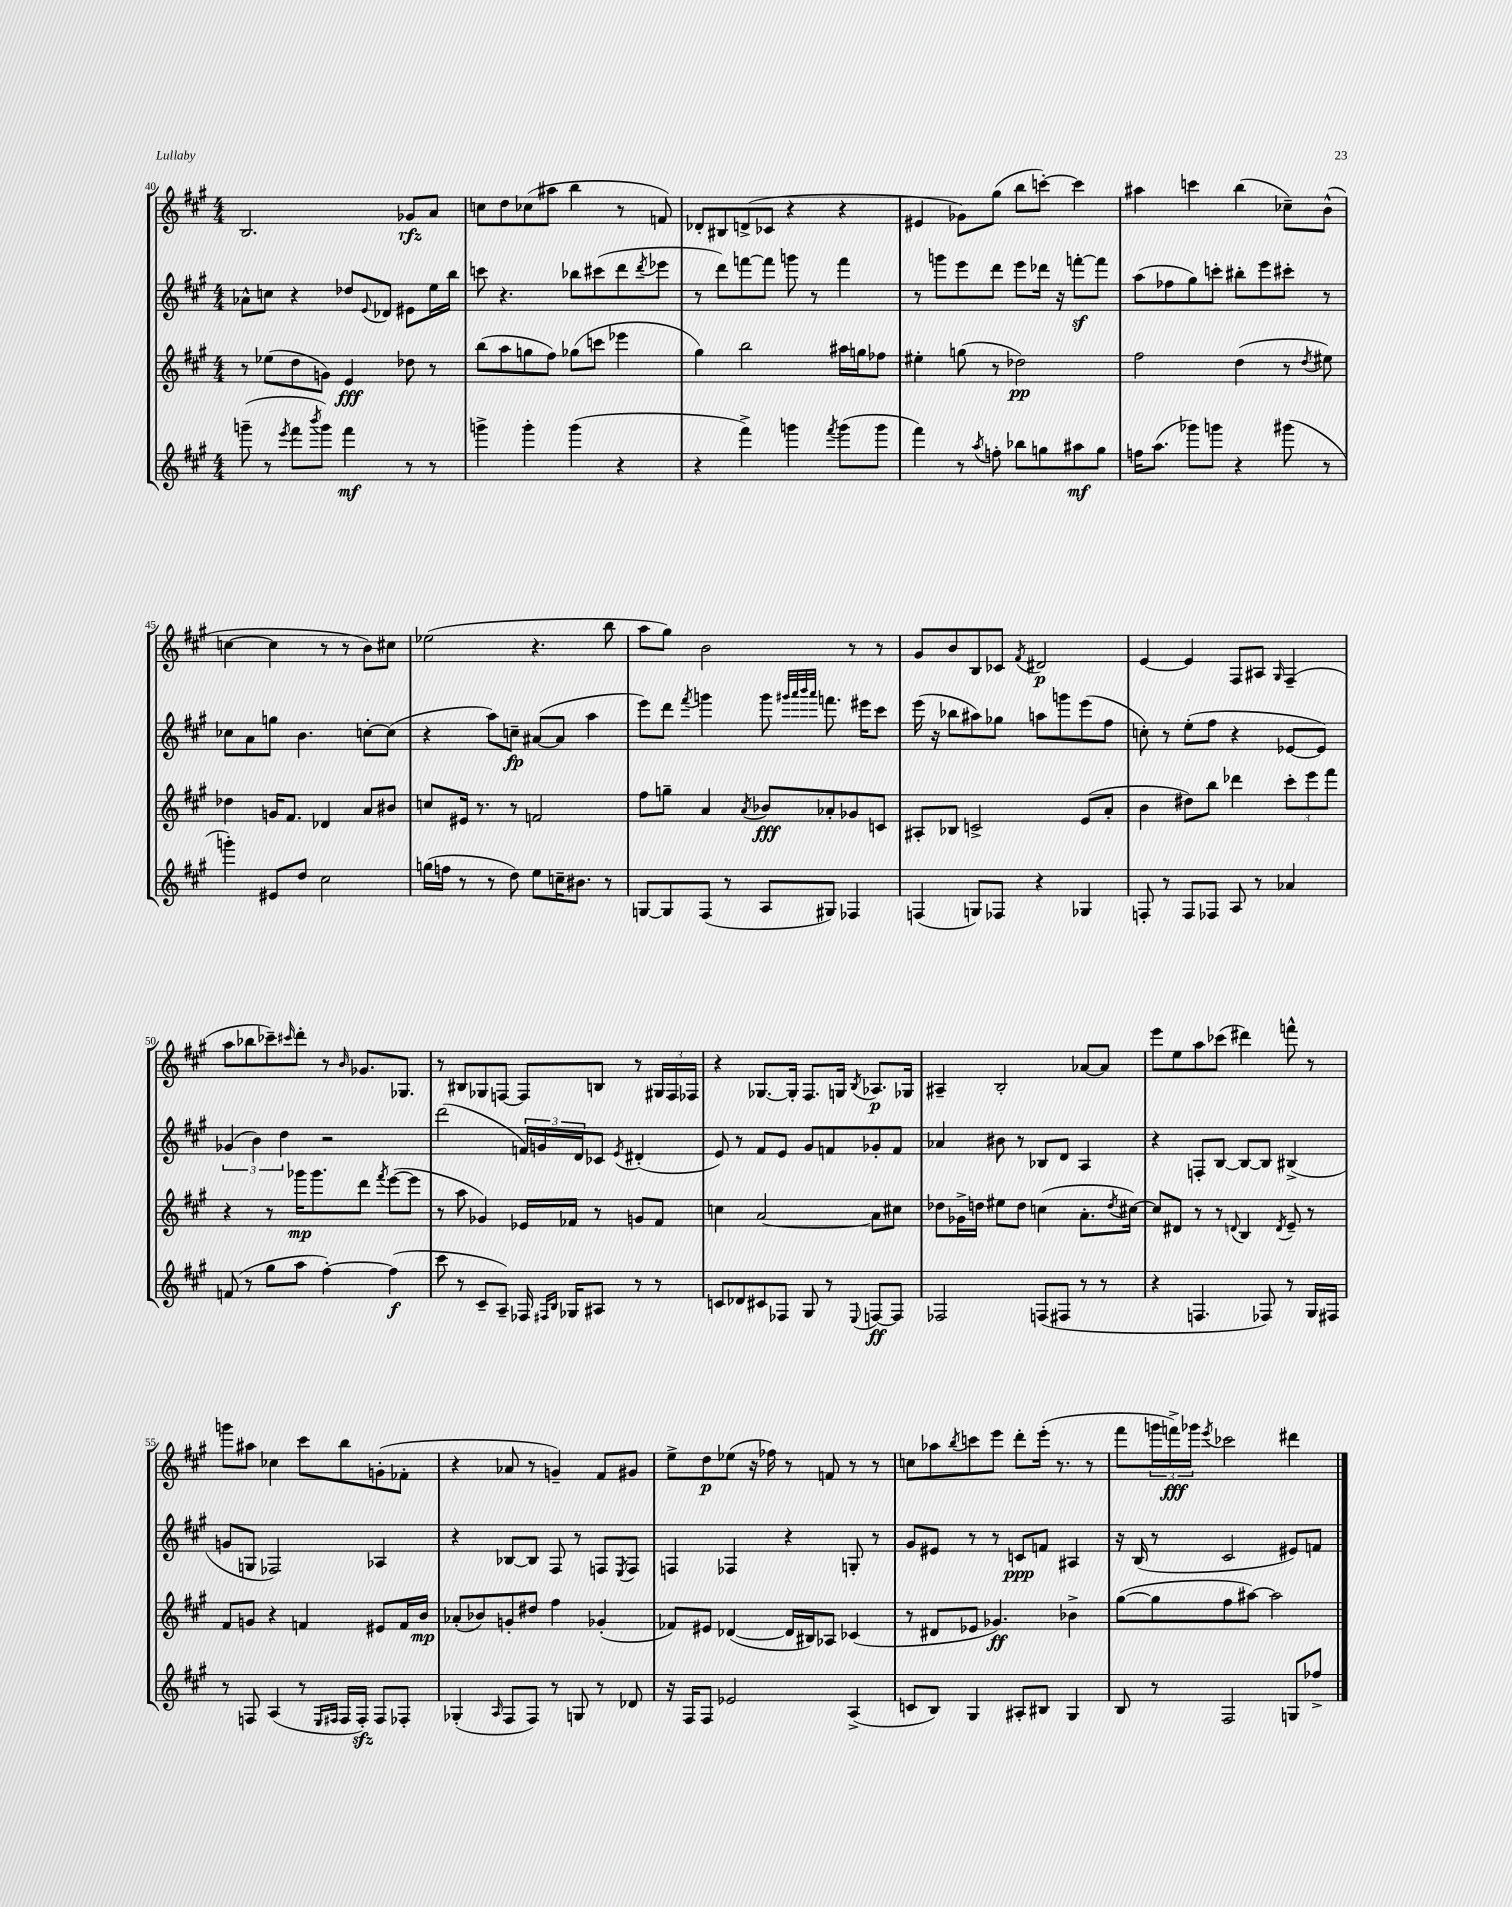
<<
\new StaffGroup <<
\new Staff = "s0" {
    \clef treble \key a \major \numericTimeSignature \time 4/4
    b2. ges'8\rfz a'8 |
    c''8 d''8 ces''8( ais''8 b''4 r8 f'8) |
    des'8-. bis8 d'8->( ces'8 r4 r4 |
    eis'4 ges'8) gis''8( b''8 c'''8~-.) c'''4 |
    ais''4 c'''4 b''4( ces''8--) b'8-^( |
    c''4~ c''4 r8 r8 b'8) cis''8 |
    ees''2( r4. b''8 |
    a''8 gis''8) b'2 r8 r8 |
    gis'8 b'8 b8 ces'8 \acciaccatura { fis'8 } dis'2\p |
    e'4~ e'4 fis8 ais8 \grace { gis16 } fis4--( |
    a''8 bes''8 ces'''8--) \grace { cis'''16 } d'''8-. r8 \grace { b'16 } ges'8. ges8. |
    r8 bis8 ges8 f8~ f8 b8 r8 \tuplet 3/2 { gis16 f16 fes16 } |
    r4 ges8.~ ges16-. fis8. g16 \acciaccatura { b8 } aes8.\p ges16 |
    ais4-- b2-. aes'8~ aes'8 |
    e'''8 e''8 a''8 ces'''8( dis'''4) f'''8-^ r8 |
    g'''8 ais''8 ces''4 cis'''8 b''8 g'8-.( fes'8-. |
    r4 aes'8 r8 g'4--) fis'8 gis'8 |
    e''8-> d''8\p ees''8( r16 fes''16) r8 f'8 r8 r8 |
    c''8 aes''8 \acciaccatura { b''8 } c'''8 e'''8 d'''8-. e'''16-.( r8. r8 |
    fis'''8 \tuplet 3/2 { g'''16 f'''16->\fff) ges'''16 } \acciaccatura { e'''8 } ces'''2 dis'''4 \bar "|." |
}
\new Staff = "s1" {
    \clef treble \key a \major \numericTimeSignature \time 4/4
    aes'8-^ c''8 r4 des''8 \appoggiatura { e'8 } des'8 eis'8 e''16 b''16 |
    c'''8 r4. bes''8 cis'''8( d'''8 \acciaccatura { d'''8 } ees'''8 |
    r8 d'''8) f'''8~ f'''8 g'''8 r8 f'''4 |
    r8 g'''8 e'''8 d'''8 e'''8 des'''16 r16 f'''8~-.\sf f'''8 |
    a''8( fes''8 gis''8) c'''8-. bis''8-. e'''8 cis'''8-. r8 |
    ces''8 a'8 g''8 b'4. c''8~-. c''8( |
    r4 a''8) c''8--\fp ais'8~( ais'8 a''4 |
    e'''8) d'''8 \acciaccatura { fis'''8 } g'''4 g'''8 \grace { gis'''32 a'''32 b'''32 a'''32 } f'''8. eis'''16 cis'''8 |
    e'''16( r16 bes''8 ais''8) ges''8 a''8 g'''8 e'''8( fis''8 |
    c''8-.) r8 e''8-.( fis''8 r4 ees'8~ ees'8) |
    \tuplet 3/2 { ges'4( b'4) d''4 } r2 |
    d'''2( \tuplet 3/2 { f'16) g'16 d'16 } ces'8 \acciaccatura { e'8 } dis'4-.( |
    e'8) r8 fis'8 e'8 gis'8 f'8 ges'8-. f'8 |
    aes'4 bis'8 r8 bes8 d'8 a4 |
    r4 f8-. b8~ b8~ b8 bis4->( |
    g'8 g8 fes2) aes4 |
    r4 bes8~ bes8 fis8 r8 f8 \acciaccatura { e8 } f8 |
    f4 fes4 r4 g8-. r8 |
    gis'8 eis'8 r8 r8 c'8\ppp f'8 ais4 |
    r16 b16( r8 cis'2 eis'8) f'8 \bar "|." |
}
\new Staff = "s2" {
    \clef treble \key a \major \numericTimeSignature \time 4/4
    r8 ees''8( d''8 g'8) e'4\fff des''8 r8 |
    b''8( a''8 g''8 fis''8) ges''8( c'''8 ees'''4 |
    gis''4) b''2 ais''16 g''16 fes''8 |
    eis''4-. g''8( r8 des''2\pp) |
    fis''2 d''4( r8 \acciaccatura { d''8 } eis''8) |
    des''4 g'16 fis'8. des'4 a'8 bis'8 |
    c''8 eis'16 r8. r8 f'2 |
    fis''8 g''8-- a'4 \acciaccatura { a'8 } bes'8\fff aes'8-. ges'8 c'8 |
    ais8-. bes8 c'2-> e'8( a'8-. |
    b'4 dis''8) b''8 des'''4 \tuplet 3/2 { cis'''8-. e'''8 fis'''8 } |
    r4 r8 ges'''16\mp ges'''8. d'''8 \acciaccatura { fis'''8 } e'''8~( e'''8 |
    r8 a''8 ges'4) ees'16 fes'16 r8 g'8 fes'8 |
    c''4 a'2~ a'8 cis''8 |
    des''8 ges'16-> d''16 eis''8 d''8 c''4( a'8.-. \acciaccatura { d''8 } cis''16~) |
    cis''8 dis'8 r8 r8 \appoggiatura { d'8 } b4 \acciaccatura { d'8 } e'8-- r8 |
    fis'8 g'8 r4 f'4 eis'8 f'16 b'16\mp |
    aes'8-.( bes'8) g'8-. dis''8 fis''4 ges'4-.( |
    fes'8) eis'8 des'4~( des'16 bis16) aes8 ces'4( |
    r8 dis'8 ees'8 ges'4.\ff) bes'4-> |
    gis''8~( gis''8 fis''8 ais''8~) ais''2 \bar "|." |
}
\new Staff = "s3" {
    \clef treble \key a \major \numericTimeSignature \time 4/4
    g'''8--( r8 \acciaccatura { e'''8 } fis'''8 \acciaccatura { b'''8 } g'''8) fis'''4\mf r8 r8 |
    g'''4-> g'''4-. g'''4( r4 |
    r4 fis'''4->) g'''4 \acciaccatura { fis'''8 } g'''8( g'''8 |
    fis'''4) r8 \acciaccatura { a''8 } f''8-. bes''8 g''8 ais''8\mf g''8 |
    f''16 a''8.( ges'''8) g'''8 r4 gis'''8( r8 |
    g'''4-.) eis'8 d''8 cis''2 |
    g''16( f''16 r8 r8 d''8) e''8 c''16-- bis'8. r8 |
    g8~ g8 fis8( r8 a8 gis8) fes4 |
    f4( g8) fes8 r4 ges4 |
    f8-. r8 f8 fes8 a8 r8 aes'4 |
    f'8( r8 gis''8 a''8 fis''4~-.) fis''4\f( |
    cis'''8 r8 cis'8-- a8--) fes16 \grace { fis16 b16 } ges16 ais8 r8 r8 |
    c'8 des'8 cis'8 fes8 gis8 r8 \appoggiatura { e8 } f8~\ff f8 |
    fes2 f8( fis8 r8 r8 |
    r4 f4. fes8) r8 gis16 fis16 |
    r8 f8 a4( r8 \grace { e16 fis16 } fis16 fis16-.\sfz) fis8 fes8-. |
    ges4-.( \grace { a16 } fis8 fis8) r8 g8 r8 des'8 |
    r16 fis16 fis8 ees'2 a4->( |
    c'8 b8) gis4 ais8-. bis8 gis4 |
    b8 r8 fis2 g8 fes''8-> \bar "|." |
}
>>
>>
\layout { \context { \Score currentBarNumber = #40 } }
